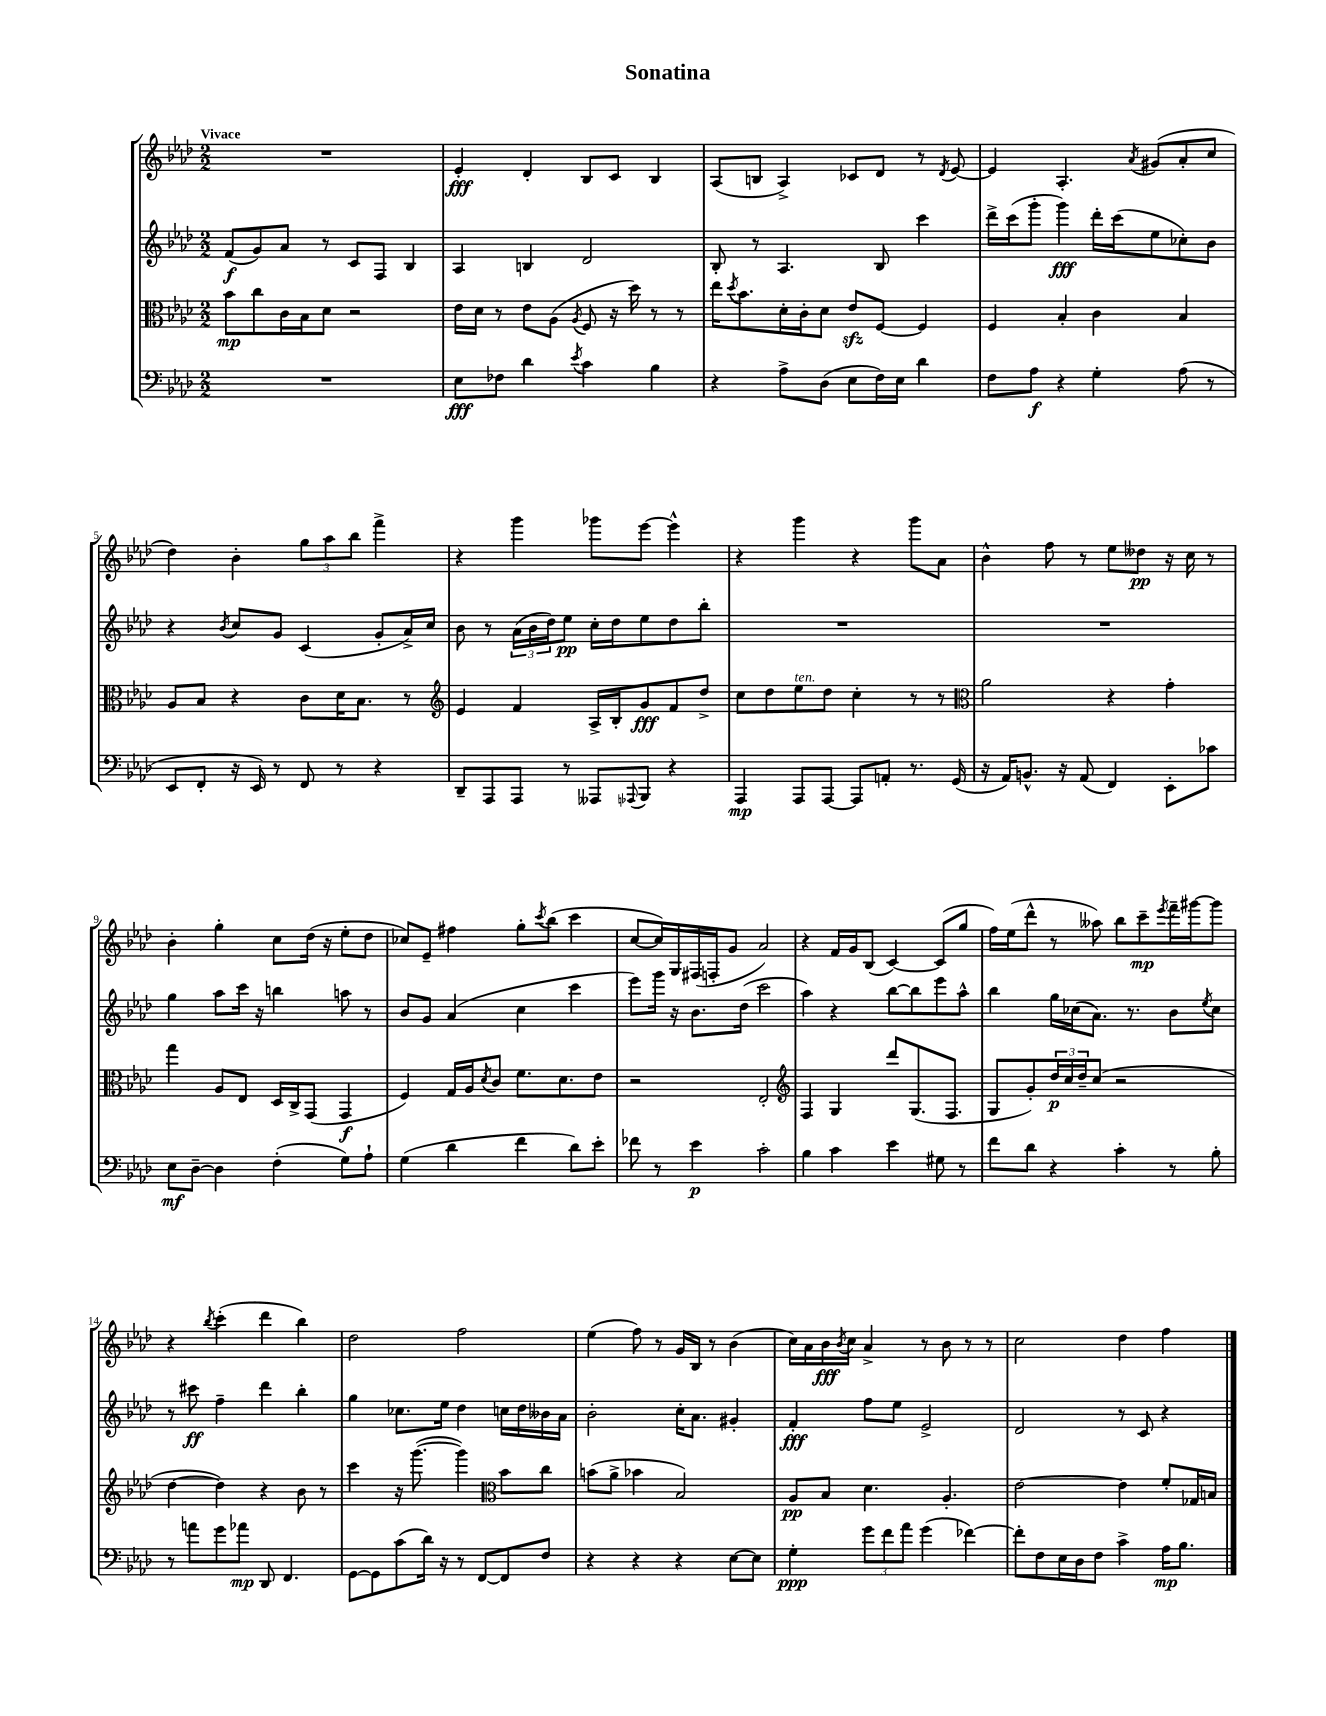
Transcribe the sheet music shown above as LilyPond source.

\header { title = "Sonatina" }
<<
\new StaffGroup <<
\new Staff = "s0" {
    \clef treble \key aes \major \numericTimeSignature \time 2/2 \tempo "Vivace"
    R1 |
    ees'4-.\fff des'4-. bes8 c'8 bes4 |
    aes8( b8 aes4->) ces'8 des'8 r8 \acciaccatura { des'8 } ees'8~ |
    ees'4 aes4.-. \acciaccatura { aes'8 } gis'8( aes'8-. c''8 |
    des''4) bes'4-. \tuplet 3/2 { g''8 aes''8 bes''8 } f'''4-> |
    r4 g'''4 ges'''8 ees'''8~ ees'''4-^ |
    r4 g'''4 r4 g'''8 aes'8 |
    bes'4-^ f''8 r8 ees''8 deses''8\pp r16 c''16 r8 |
    bes'4-. g''4-. c''8 des''16( r16 ees''8-. des''8 |
    ces''8) ees'8-- fis''4 g''8-. \acciaccatura { c'''8 } bes''8( c'''4 |
    c''8~ c''16) g16 fis16( f16-. g'8 aes'2) |
    r4 f'16 g'16 bes8( c'4~) c'8( g''8 |
    f''16) ees''16( des'''8-^ r8 aeses''8) bes''8 c'''8--\mp \acciaccatura { ees'''8 } f'''16-- gis'''16~ gis'''8 |
    r4 \acciaccatura { bes''8 } c'''4-.( des'''4 bes''4) |
    des''2 f''2 |
    ees''4( f''8) r8 g'16 bes16 r8 bes'4( |
    c''16) aes'16 bes'16\fff \acciaccatura { bes'8 } c''16 aes'4-> r8 bes'8 r8 r8 |
    c''2 des''4 f''4 \bar "|." |
}
\new Staff = "s1" {
    \clef treble \key aes \major \numericTimeSignature \time 2/2
    f'8\f( g'8) aes'8 r8 c'8 f8 bes4 |
    aes4 b4 des'2 |
    bes8-. r8 aes4. bes8 c'''4 |
    des'''16-> c'''16( g'''8-. g'''4\fff) des'''16-. c'''16( ees''8 ces''8-.) bes'8 |
    r4 \acciaccatura { bes'8 } c''8 g'8 c'4( g'8-. aes'16->) c''16 |
    bes'8 r8 \tuplet 3/2 { aes'16( bes'16 des''16) } ees''8\pp c''16-. des''16 ees''8 des''8 bes''8-. |
    R1 |
    R1 |
    g''4 aes''8 c'''16 r16 b''4 a''8 r8 |
    bes'8 g'8 aes'4( c''4 c'''4 |
    ees'''8) g'''16 r16 bes'8. des''16( c'''2 |
    aes''4) r4 bes''8~ bes''8 ees'''8 aes''8-^ |
    bes''4 g''16 ces''16( aes'8.) r8. bes'8 \acciaccatura { ees''8 } ces''8 |
    r8 cis'''8\ff f''4-- des'''4 bes''4-. |
    g''4 ces''8. ees''16 des''4 c''16 des''16 beses'16 aes'16 |
    bes'2-. c''16-. aes'8. gis'4-. |
    f'4-.\fff f''8 ees''8 ees'2-> |
    des'2 r8 c'8 r4 \bar "|." |
}
\new Staff = "s2" {
    \clef alto \key aes \major \numericTimeSignature \time 2/2
    bes'8\mp c''8 c'16 bes16 des'8 r2 |
    ees'16 des'16 r8 ees'8 aes8( \acciaccatura { aes8 } f8 r16 des''16) r8 r8 |
    ees''16 \acciaccatura { des''8 } bes'8. des'16-. c'16-. des'8 ees'8\sfz f8~ f4 |
    f4 bes4-. c'4 bes4 |
    aes8 bes8 r4 c'8 des'16 bes8. r8 |
    \clef treble ees'4 f'4 aes16-> bes16-. g'8\fff f'8 des''8-> |
    c''8 des''8 ees''8^\markup { \italic "ten." } des''8 c''4-. r8 r8 |
    \clef alto aes'2 r4 g'4-. |
    g''4 aes8 ees8 des16 c16-> g,8( g,4\f |
    f4) g16 aes16 \acciaccatura { des'8 } c'8 f'8. des'8. ees'8 |
    r2 ees2-. |
    \clef treble f4 g4 des'''8 g8.( f8. |
    g8 g'8-.) \tuplet 3/2 { des''16\p c''16 des''16-- } c''8( r2 |
    des''4~ des''4) r4 bes'8 r8 |
    c'''4 r16 g'''8.~( g'''4) \clef alto bes'8 c''8 |
    b'8( aes'8-> bes'4 bes2) |
    aes8\pp bes8 des'4. aes4.-. |
    ees'2~ ees'4 f'8-. ges16 b16 \bar "|." |
}
\new Staff = "s3" {
    \clef bass \key aes \major \numericTimeSignature \time 2/2
    R1 |
    ees8\fff fes8 des'4 \acciaccatura { ees'8 } c'4 bes4 |
    r4 aes8-> des8( ees8 f16) ees16 des'4 |
    f8 aes8\f r4 g4-. aes8( r8 |
    ees,8 f,8-. r16 ees,16) r8 f,8 r8 r4 |
    des,8-- aes,,8 aes,,8 r8 aeses,,8 \appoggiatura { aes,,8 } bes,,8 r4 |
    aes,,4\mp aes,,8 aes,,8~ aes,,8 a,8-. r8. g,16( |
    r16 aes,16) b,8.-^ r16 aes,8( f,4) ees,8-. ces'8 |
    ees8\mf des8~-- des4 f4-.( g8) aes8-! |
    g4( des'4 f'4 des'8) ees'8-. |
    fes'8 r8 ees'4\p c'2-. |
    bes4 c'4 ees'4 gis8 r8 |
    f'8 des'8 r4 c'4-. r8 bes8-. |
    r8 a'8 g'8 aes'8\mp des,8 f,4. |
    g,8~ g,8 c'8( des'16) r16 r8 f,8~ f,8 f8 |
    r4 r4 r4 ees8~ ees8 |
    g4-.\ppp \tuplet 3/2 { g'8 f'8 aes'8 } g'4( fes'4~) |
    fes'8-. f8 ees16 des16 f8 c'4-> aes16\mp bes8. \bar "|." |
}
>>
>>
